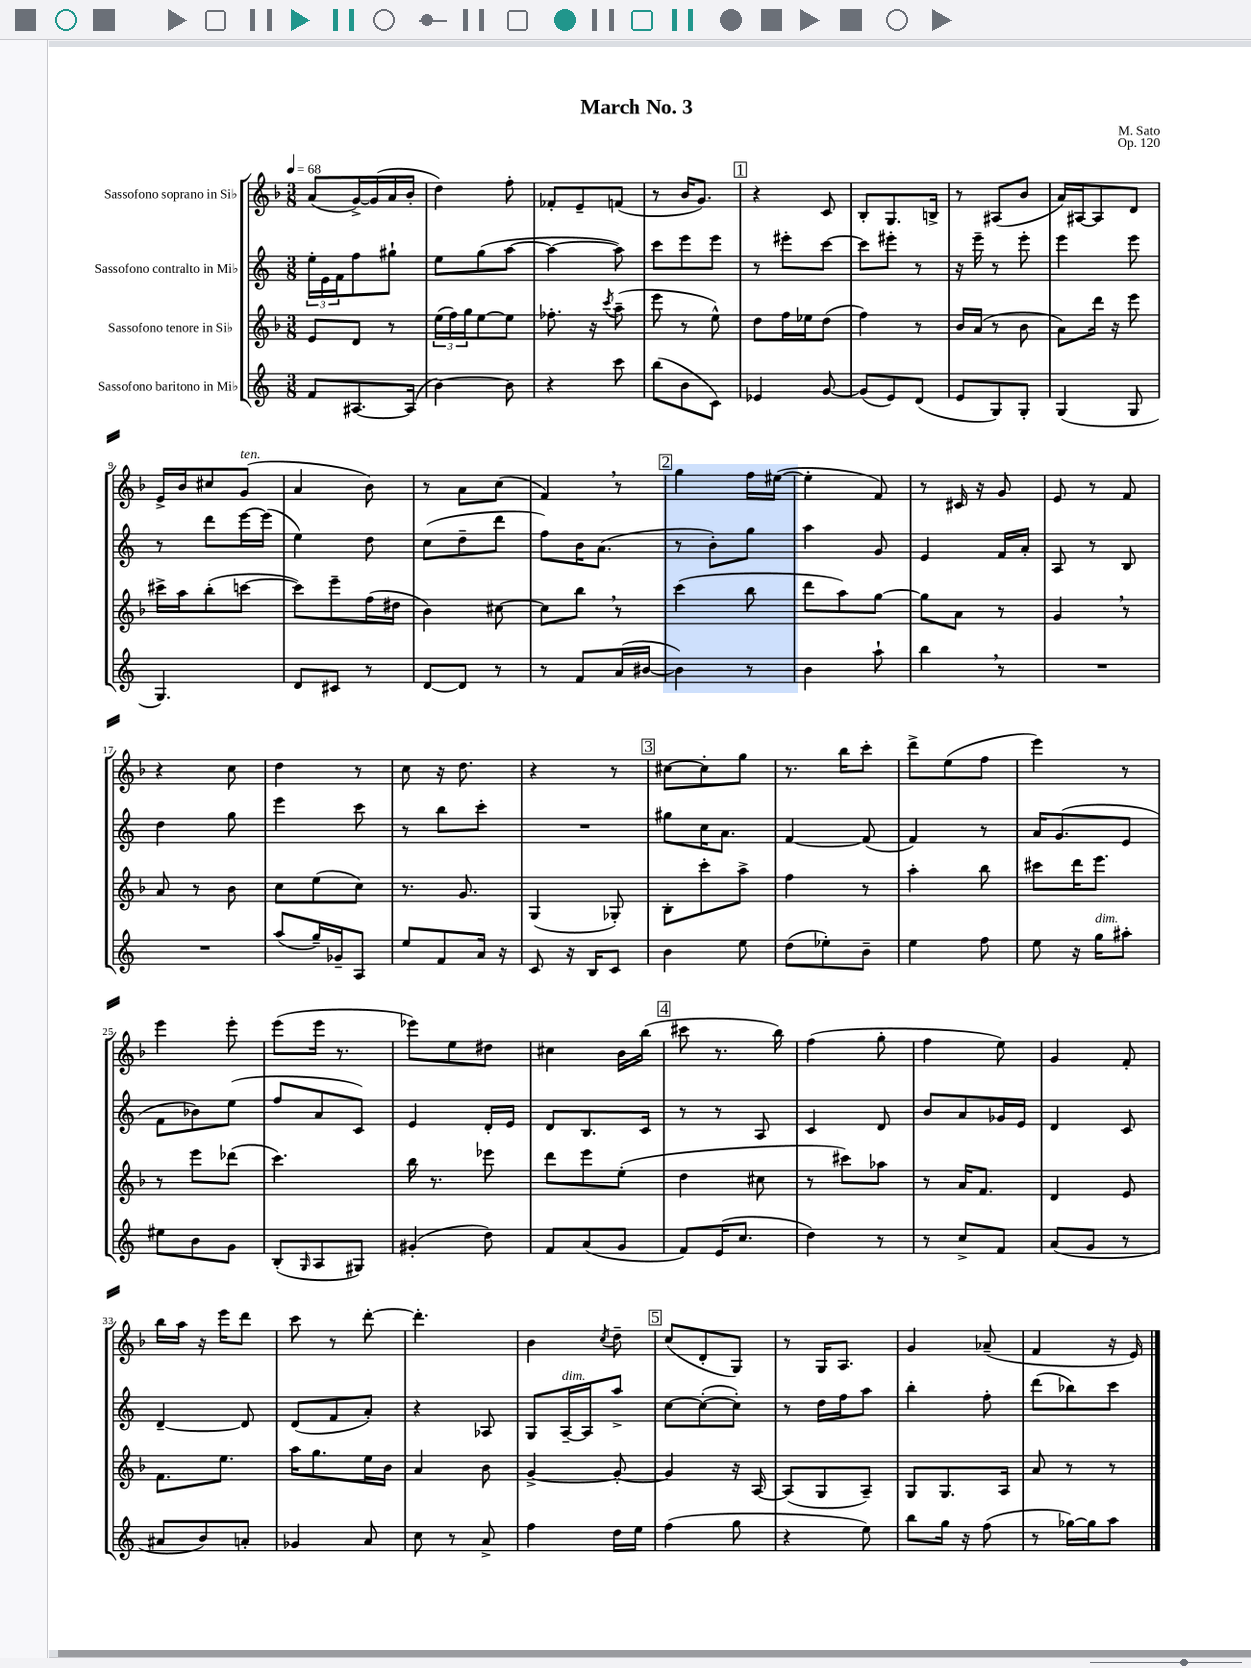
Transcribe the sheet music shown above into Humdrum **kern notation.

**kern	**kern	**kern	**kern
*staff4	*staff3	*staff2	*staff1
*clefG2	*clefG2	*clefG2	*clefG2
*k[]	*k[b-]	*k[]	*k[b-]
*M3/8	*M3/8	*M3/8	*M3/8
*MM68	*MM68	*MM68	*MM68
8f	8e	24ee'	(8a
.	.	24e	.
.	.	24f	.
[8.A#	8d	8ff	[16g^)
.	.	.	(16g]
.	8r	8gg#`	16a
(16A#]	.	.	16b-'
=	=	=	=
[4b)	(24ee	8ee	4dd)
.	24ff)	.	.
.	24gg	.	.
.	[8ee	(8gg	.
8b]	8ee]	[8aa	8ff'
=	=	=	=
4r	8.ff-'	4aa_	8f-'
.	.	.	8e~
.	16r	.	.
.	8qccc	.	.
8ccc	(8aa~	8aa])	(8f
=	=	=	=
(8bb	8eee	8ccc	8r
8b	8r	8eee	16b-
.	.	.	8.g)
8c)	8ee^^)	8eee	.
=	=	=	=
4e-	8dd	8r	4r
.	16ff	8eee#'	.
.	16ee-	.	.
[8g	(8dd	[8ccc	8c
=	=	=	=
(8g]	4ff)	8ccc]	8B-'
8e)	.	8eee#'	8.G
(8d	8r	8r	.
.	.	.	16B^
=	=	=	=
8e	16b-	16r	8r
.	(16a	16eee~	.
8G)	8r	8r	(8A#
8G'	8b-	8eee'	8b-
=	=	=	=
(4G	8a)	4eee	16a)
.	.	.	[16A#
.	16ddd	.	8A#]
.	16r	.	.
8G	8eee	8eee	8d
=	=	=	=
4.G)	16ccc#^	8r	16e^
.	16aa	.	16b-
.	(8bb-'	8ddd	8cc#
.	[8ccc	[16eee	(8g
.	.	(16eee]	.
=	=	=	=
8d	8ccc])	4ee)	4a
8c#	8eee~	.	.
8r	(16ff	8dd	8b-)
.	16dd#	.	.
=	=	=	=
[8d	4b-)	(8cc	8r
8d]	.	8dd~	8a
8r	[8cc#	8ddd	(8cc
=	=	=	=
8r	8cc#]	8ff)	4f)
8f	8bb-	16b	.
.	.	(8.a	.
(16a	8r	.	8r
[16b#	.	.	.
=	=	=	=
4b#])	(4ccc	8r	4gg
.	.	8b')	.
8r	8bb-	8gg	16ff
.	.	.	([16ee#
=	=	=	=
4b	8ddd	4aa	4ee#']
.	8aa)	.	.
8aa`	[8gg	8g	8f)
=	=	=	=
4bb	8gg]	4e	8r
.	8a	.	16c#
.	.	.	16r
8r	8r	16f	8g
.	.	16a'	.
=	=	=	=
4.r	4g	8A	8e
.	.	8r	8r
.	8r	8B	8f
=	=	=	=
4.r	8a	4dd	4r
.	8r	.	.
.	8b-	8gg	8cc
=	=	=	=
(8aa	8cc	4eee	4dd
16gg~)	(8ee	.	.
16g-~	.	.	.
8A	8cc)	8ccc	8r
=	=	=	=
8ee	8.r	8r	8cc
8f	.	8bb	16r
.	8.g	.	8.dd
16a	.	8ccc'	.
16r	.	.	.
=	=	=	=
8c	(4G	4.r	4r
16r	.	.	.
16B	.	.	.
8c	8G-')	.	8r
=	=	=	=
4b	8B-'	8gg#	[8cc#
.	8ccc'	16cc	8cc#']
.	.	8.a	.
8ee	8aa^	.	8gg
=	=	=	=
(8dd	4ff	[4f	8.r
8ee-')	.	.	.
.	.	.	16bb-
8b~	8r	(8f]	8ccc'
=	=	=	=
4ee	4aa'	4f)	8ddd^
.	.	.	(8ee
8ff	8bb-	8r	8ff
=	=	=	=
8ee	8ccc#	16a	4eee)
.	.	(8.g	.
16r	16ddd	.	.
16gg	8.eee	.	.
8aa#'	.	8e	8r
=	=	=	=
8ee#	8r	8f	4eee
8b	8eee	8b-)	.
8g	(8ddd-	(8ee	8eee'
=	=	=	=
(8B'	4.ccc)	8ff	(8eee
16qqG	.	.	.
8A	.	8a	16eee
.	.	.	8.r
8G#)	.	8c)	.
=	=	=	=
(4g#'	16bb-	4e	8eee-)
.	8.r	.	.
.	.	.	8ee
8dd)	8eee-	16d'	8dd#
.	.	16e	.
=	=	=	=
8f	8ddd	8d	4cc#
(8a	8eee	8.B	.
8g	(8ee'	.	16b-
.	.	16c	(16bb-
=	=	=	=
8f)	4dd	8r	8ccc#
(16e	.	8r	8.r
8.cc	.	.	.
.	8cc#	8A	.
.	.	.	16bb-)
=	=	=	=
4dd)	8r	4c	(4ff
.	8ccc#)	.	.
8r	8aa-	8d	8gg'
=	=	=	=
8r	8r	8b	4ff
8cc^	16a	8a	.
.	8.f	.	.
8f	.	16g-	8ee)
.	.	16e	.
=	=	=	=
(8a	4d	4d	4g
8g	.	.	.
8r	8e	8c	8f'
=	=	=	=
8a#	8.f	[4d~	16bb-
.	.	.	16aa
8b)	.	.	16r
.	8.ee	.	16eee
8a'	.	8d]	8ddd
=	=	=	=
4g-	16aa	(8d	8ccc
.	8.gg	.	.
.	.	8f	8r
8a	16ee	8a')	[8ddd'
.	16b-	.	.
=	=	=	=
8cc	4a	4r	4.ddd']
8r	.	.	.
8a^	8b-	8A-	.
=	=	=	=
4ff	[4g^	8G	4b-
.	.	[16A~	.
.	.	16A]	.
.	.	.	8qcc
16dd	8g'_	8aa^	8dd~
16ee	.	.	.
=	=	=	=
(4ff	4g]	[8cc	(8cc
.	.	(8cc'_	8d'
8gg	16r	8cc'])	8G)
.	[16A	.	.
=	=	=	=
4r	(8A]	8r	8r
.	8G	16dd	16G
.	.	16ff	8.A
8ee)	8A~)	8aa	.
=	=	=	=
8bb	8G	4bb'	4g
16gg	8.G	.	.
16r	.	.	.
(8ff	.	8ff'	(8a-~
.	16A	.	.
=	=	=	=
8r	8a	(8ddd	4f
[16gg-)	8r	8bb-)	.
16gg-]	.	.	.
8aa	8r	8ccc	16r
.	.	.	16e)
==	==	==	==
*-	*-	*-	*-
